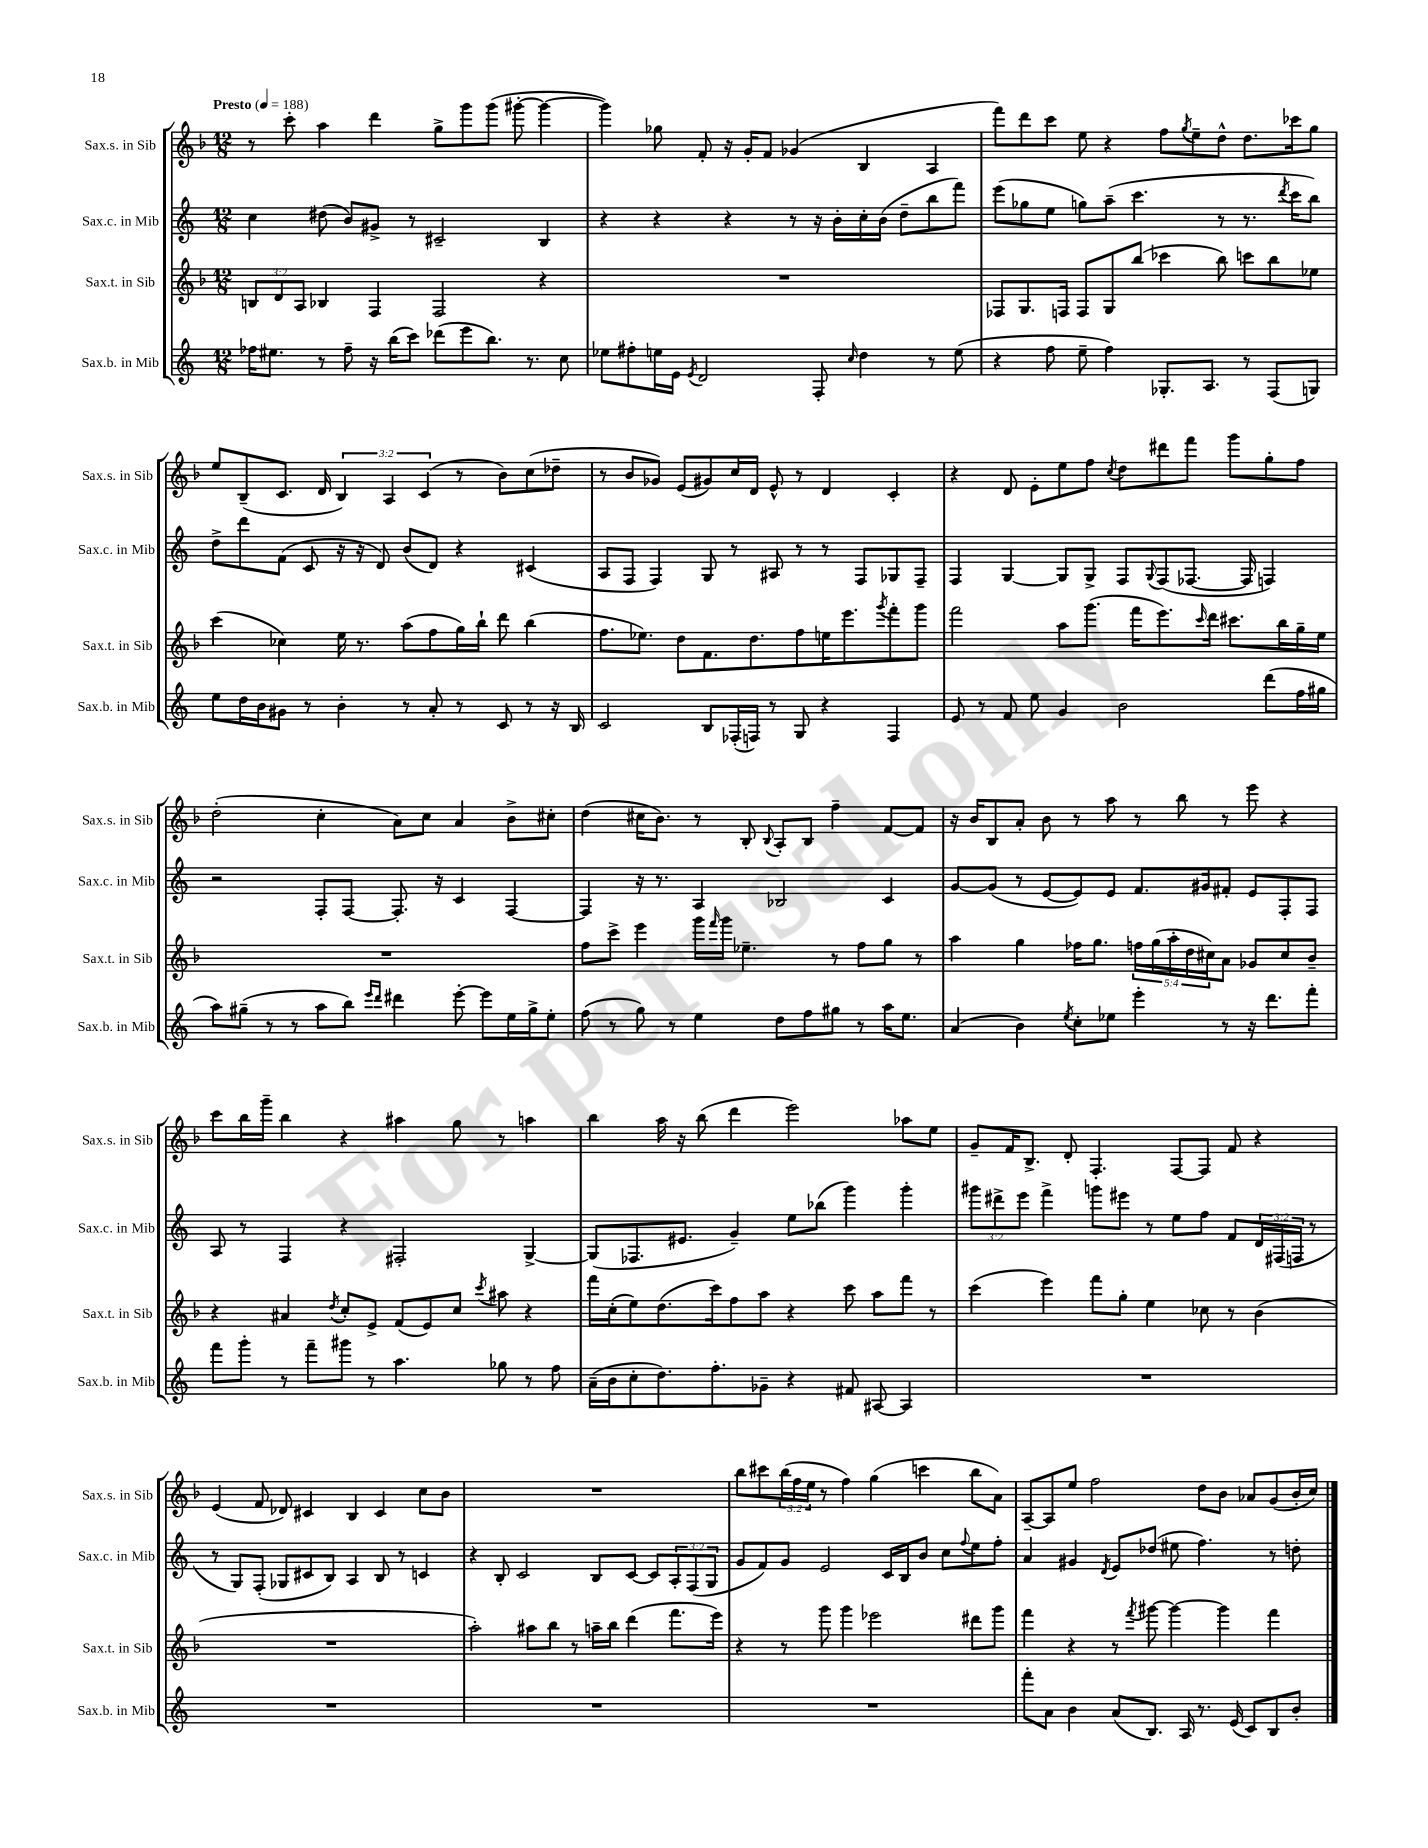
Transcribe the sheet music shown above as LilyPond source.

<<
\new StaffGroup <<
\new Staff = "s0" \with { instrumentName = "Sax.s. in Sib" shortInstrumentName = "Sax.s. in Sib" } {
    \clef treble \key f \major \numericTimeSignature \time 12/8 \override Staff.TupletNumber.text = #tuplet-number::calc-fraction-text \tempo "Presto" 4 = 188
    r8 c'''8-. a''4 d'''4 g''8-> g'''8 g'''8( gis'''8~-. gis'''4~ |
    gis'''4) ges''8 f'8-. r16 g'16-. f'8 ges'4( bes4 a4 |
    f'''8) d'''8 c'''8 e''8 r4 f''8 \acciaccatura { g''8 } e''8-- d''8-^ d''8. ces'''16 g''8 |
    e''8 bes8--( c'8. d'16 \tuplet 3/2 { bes4) a4 c'4( } r8 bes'8) c''8( des''8-- |
    r8 bes'8 ges'8) e'8( gis'8) c''16 d'16 e'8-^ r8 d'4 c'4-. |
    r4 d'8 e'8-. e''8 f''8 \acciaccatura { c''8 } d''8 dis'''8 f'''8 g'''8 g''8-. f''8 |
    d''2-.( c''4-. a'8) c''8 a'4 bes'8-> cis''8-. |
    d''4( cis''16 bes'8.) r8 bes8-. \appoggiatura { bes8 } a8-. bes8 f''4-- f'8~ f'8 |
    r16 bes'16 bes8 a'8-. bes'8 r8 a''8 r8 bes''8 r8 e'''8 r4 |
    c'''8 bes''16 g'''16-- bes''4 r4 ais''4 g''8 r8 a''4 |
    bes''4 a''16 r16 bes''8( d'''4 e'''2) aes''8 e''8 |
    g'8-- f'16 bes8.-> d'8-. f4.-. f8~ f8 f'8 r4 |
    e'4( f'8 des'8) cis'4 bes4 cis'4 c''8 bes'8 |
    R1. |
    bes''8 cis'''8 \tuplet 3/2 { bes''16( f''16 e''16 } r8 f''4) g''4( c'''4 bes''8 a'8) |
    a8~-- a8 e''8 f''2 d''8 bes'8 aes'8 g'8( bes'16-. c''16) \bar "|." |
}
\new Staff = "s1" \with { instrumentName = "Sax.c. in Mib" shortInstrumentName = "Sax.c. in Mib" } {
    \clef treble \key c \major \numericTimeSignature \time 12/8 \override Staff.TupletNumber.text = #tuplet-number::calc-fraction-text
    c''4 dis''8( b'8) gis'8-> r8 cis'2-- b4 |
    r4 r4 r4 r8 r16 b'16-. c''16-. b'16( d''8-- b''8 f'''8) |
    e'''8( ges''8 e''8 g''8) a''8--( c'''4. r8 r8. \acciaccatura { d'''8 } c'''16 b''8) |
    d''8-> d'''8 f'8( c'8 r16 r16 d'8) b'8( d'8) r4 cis'4( |
    a8 f8 f4) g8 r8 ais8 r8 r8 f8 ges8 f8-- |
    f4 g4~ g8 g8-> f8 \appoggiatura { g8 } f8( fes8.~ fes16 f4) |
    r2 f8-. f8~ f8.-. r16 c'4 f4~ |
    f4 r16 r8. a4 bes2 c'4 |
    g'8~ g'8( r8 e'8~ e'8) e'8 f'8. gis'16 fis'8-. e'8 f8-. f8 |
    a8 r8 f4 r4 fis2-. g4~-> |
    g8( fes8. eis'8. g'4--) e''8 bes''8( g'''4) g'''4-. |
    \tuplet 3/2 { gis'''8 dis'''8-> e'''8 } f'''4-> g'''8 eis'''8 r8 e''8 f''8 f'8 \tuplet 3/2 { d'16 fis16( f16 } r8 |
    r8 g8) f8-.( ges8 cis'8 b8) a4 b8 r8 c'4 |
    r4 b8-. c'2 b8 c'8~ c'8 \tuplet 3/2 { a8-. f8( g8 } |
    g'8 f'8) g'8 e'2 c'16 b16 b'8 c''8 \appoggiatura { f''8 } e''8 f''8-. |
    a'4 gis'4 \acciaccatura { d'8 } e'8 des''8( eis''8 f''4.) r8 d''8-. \bar "|." |
}
\new Staff = "s2" \with { instrumentName = "Sax.t. in Sib" shortInstrumentName = "Sax.t. in Sib" } {
    \clef treble \key f \major \numericTimeSignature \time 12/8 \override Staff.TupletNumber.text = #tuplet-number::calc-fraction-text
    \tuplet 3/2 { b8 d'8 a8 } bes4 f4 f2 r4 |
    R1. |
    fes8 g8. f16 f8 g8 bes''8( ces'''4 bes''8) c'''8 bes''8 ees''8 |
    c'''4( ces''4) e''16 r8. a''8( f''8 g''16) bes''16-! d'''8 bes''4( |
    f''8. ees''8.) d''8 f'8. d''8. f''8 e''16 e'''8. \acciaccatura { g'''8 } f'''8-. g'''8 |
    f'''2 a''8 g'''8.( f'''16 e'''8.) \grace { c'''16 } d'''16 cis'''8. bes''16 g''16-- e''16 |
    R1. |
    f''8 c'''8-> e'''4 g'''16 \grace { f'''16 } g'''16 ees''4.-- r8 f''8 g''8 r8 |
    a''4 g''4 fes''16 g''8. \tuplet 5/4 { f''16 g''16( a''16-. d''16 cis''16) } a'8 ges'8 cis''8 bes'8-- |
    r4 ais'4 \acciaccatura { d''8 } c''8-. e'8-> f'8( e'8) c''8 \acciaccatura { c'''8 } ais''8 r4 |
    f'''16 c''16-.( e''8) d''8.( c'''16) f''8 a''8 r4 c'''8 a''8 f'''8 r8 |
    c'''4( e'''4) f'''8 g''8-. e''4 ces''8 r8 bes'4( |
    R1. |
    a''2-.) ais''8 bes''8 r8 a''16-- bes''16 d'''4( f'''8. e'''16) |
    r4 r8 g'''8 g'''4 ees'''2 dis'''8 g'''8 |
    f'''4 r4 r8 \acciaccatura { f'''8 } gis'''8~ gis'''4~ gis'''4 f'''4 \bar "|." |
}
\new Staff = "s3" \with { instrumentName = "Sax.b. in Mib" shortInstrumentName = "Sax.b. in Mib" } {
    \clef treble \key c \major \numericTimeSignature \time 12/8
    fes''16 eis''8. r8 fes''8-- r16 b''16( c'''8) des'''8( e'''8 b''8.) r8. c''8 |
    ees''8 fis''8-. e''16 e'16 \acciaccatura { e'8 } d'2 f8-. \grace { c''16 } d''4 r8 e''8( |
    r4 f''8 e''8-- f''4) ges8.-. a8. r8 f8( g8) |
    e''8 d''16 b'16 gis'8 r8 b'4-. r8 a'8-. r8 c'8 r8 r16 b16 |
    c'2 b8 fes16-.( f16) r8 g8 r4 f4 |
    e'8 r8 f'8 e''8 g'4 b'2 d'''8( f''16 gis''16 |
    a''8) gis''8--( r8 r8 a''8 b''8) \grace { e'''16 d'''16 } dis'''4 e'''8~-. e'''8 e''16 gis''16-> e''8-. |
    f''8( r8 g''8) r8 e''4 d''8 f''8 gis''8 r8 a''16 e''8. |
    a'4( b'4) \acciaccatura { e''8 } c''8-. ees''8 e'''4-. r8 r16 d'''8. f'''8-. |
    f'''8 g'''8-. r8 f'''8-- gis'''8 r8 a''4. ges''8 r8 f''8 |
    a'16--( b'16 c''8-. d''8.) f''8.-. ges'8-- r4 fis'8 ais8~ ais4 |
    R1. |
    R1. |
    R1. |
    R1. |
    f'''8-. a'8 b'4 a'8( b8.) a16 r8. e'16( c'8) b8 b'8-. \bar "|." |
}
>>
>>
\layout { \context { \Score \remove "Bar_number_engraver" } }
